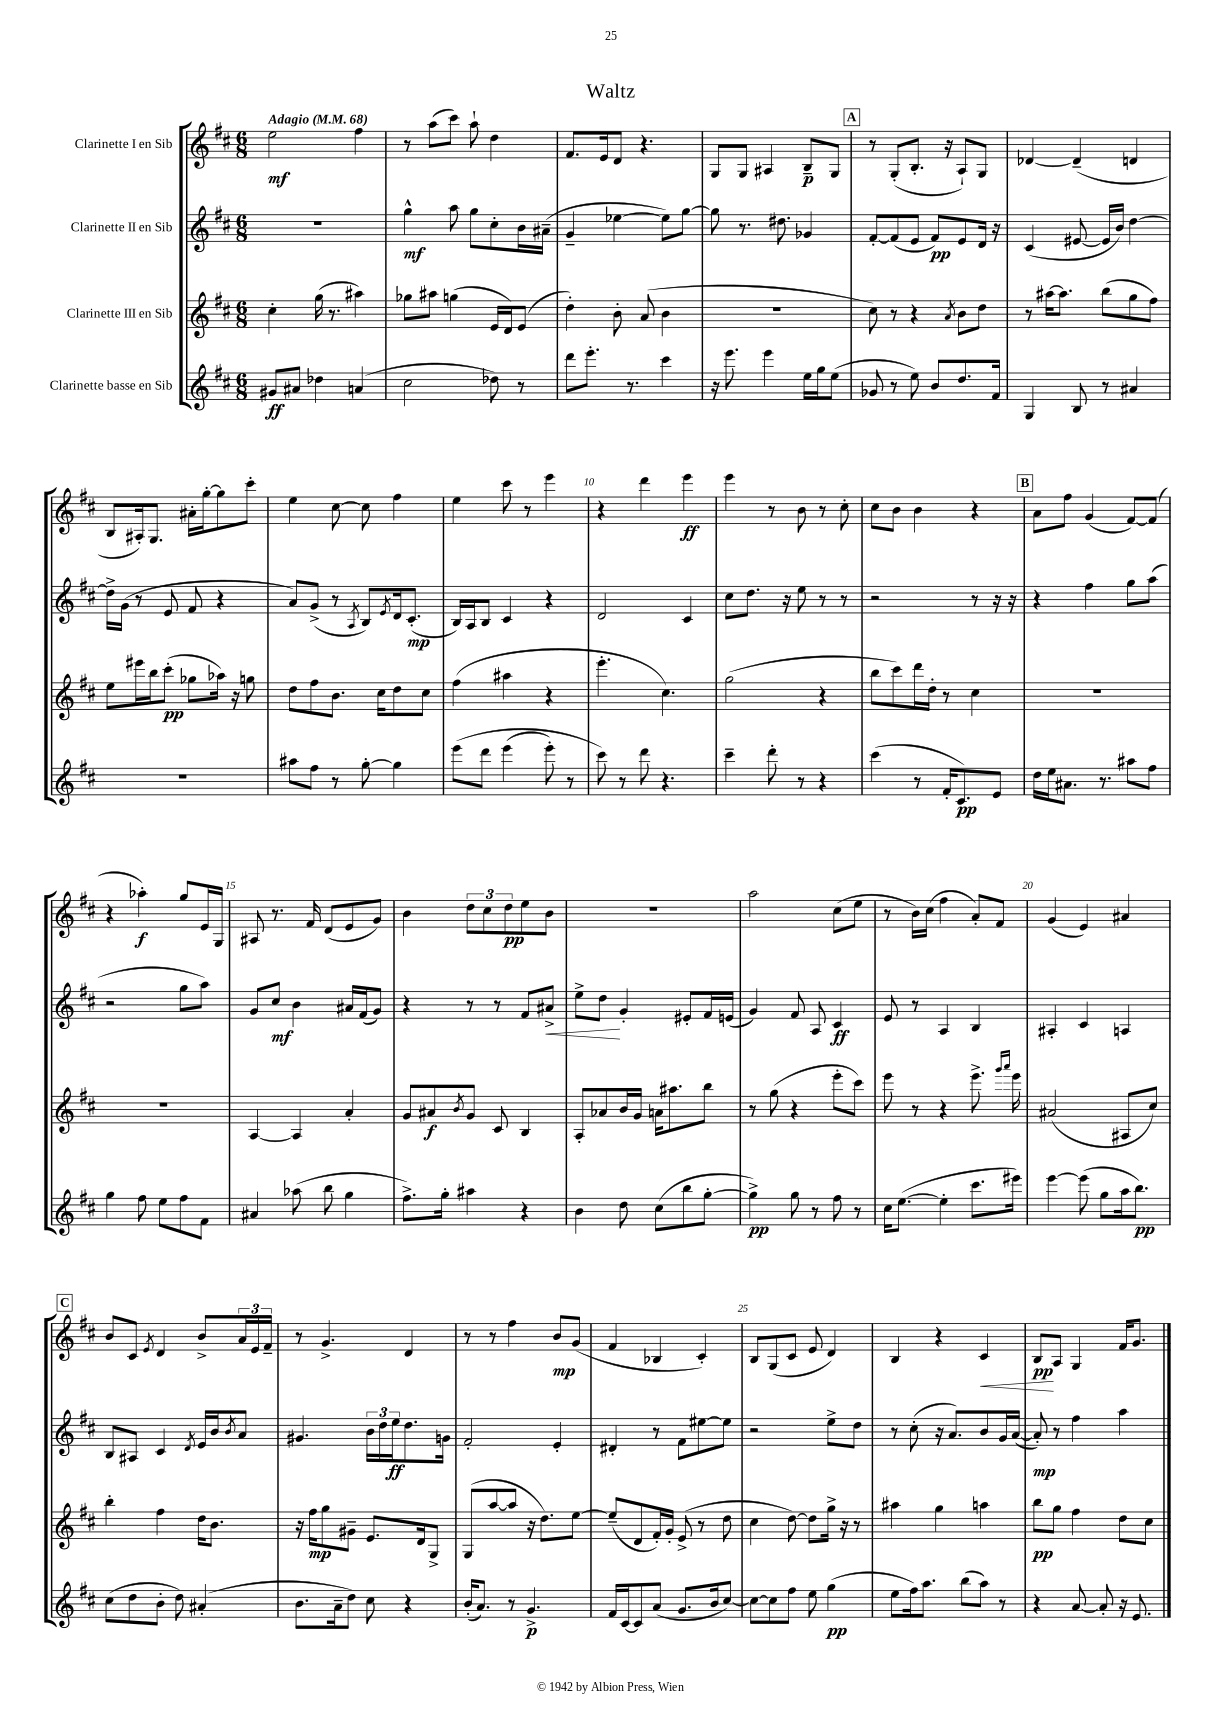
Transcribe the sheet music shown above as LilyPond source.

\header { title = "Waltz" }
<<
\new StaffGroup <<
\new Staff = "s0" \with { instrumentName = "Clarinette I en Sib" } {
    \clef treble \key d \major \numericTimeSignature \time 6/8 \tempo "Adagio" 4 = 68
    e''2\mf fis''4 |
    r8 a''8( cis'''8) a''8-! d''4 |
    fis'8. e'16 d'8 r4. |
    g8 g8 ais4 b8--\p g8 |
    \mark \markup { \box "A" } r8 g8-.( b8.-. r16 a8-!) g8 |
    des'4~ des'4--( d'4 |
    b8 ais16-.) g8. ais'16-. g''16~-. g''8 cis'''8-. |
    e''4 cis''8~ cis''8 fis''4 |
    e''4 cis'''8 r8 e'''4 |
    r4 d'''4 e'''4\ff |
    e'''4 r8 b'8 r8 cis''8-. |
    cis''8 b'8 b'4 r4 |
    \mark \markup { \box "B" } a'8 fis''8 g'4( fis'8~) fis'8( |
    r4 aes''4-.\f) g''8 e'16 g16 |
    ais8 r8. fis'16 d'8( e'8 g'8) |
    b'4 \tuplet 3/2 { d''8 cis''8 d''8\pp } e''8 b'8 |
    R2. |
    a''2 cis''8( e''8 |
    r8 b'16) cis''16( fis''4 a'8-.) fis'8 |
    g'4( e'4) ais'4 |
    \mark \markup { \box "C" } b'8 cis'8 \acciaccatura { e'8 } d'4 b'8-> \tuplet 3/2 { a'16 e'16 fis'16-- } |
    r8 g'4.-> d'4 |
    r8 r8 fis''4 b'8\mp g'8( |
    fis'4 bes4 cis'4-.) |
    b8 g8( cis'8 e'8 d'4) |
    b4 r4 cis'4\< |
    b8\pp\! a8 g4 fis'16 g'8. \bar "|." |
}
\new Staff = "s1" \with { instrumentName = "Clarinette II en Sib" } {
    \clef treble \key d \major \numericTimeSignature \time 6/8
    R2. |
    g''4-^\mf a''8 g''8 cis''8-. b'16 ais'16--( |
    g'4-- ees''4~ ees''8) g''8~ |
    g''8 r8. dis''8. ges'4 |
    \mark \markup { \box "A" } fis'8~-. fis'8( e'8 fis'8\pp) e'8 d'16 r16 |
    cis'4( eis'8~ eis'16 b'16) d''4~ |
    d''16-> g'16( r8 e'8 fis'8 r4 |
    a'8) g'8->( r8 \acciaccatura { a8 } b8) \acciaccatura { e'8 } d'16 cis'8.-.\mp( |
    b16) a16 b8 cis'4 r4 |
    d'2 cis'4 |
    cis''8 d''8. r16 e''8 r8 r8 |
    r2 r8 r16 r16 |
    \mark \markup { \box "B" } r4 fis''4 g''8 a''8( |
    r2 g''8 a''8) |
    g'8 cis''8\mf b'4 ais'16 fis'16( g'8) |
    r4 r8 r8 fis'8 ais'8->\< |
    e''8-> d''8\! g'4-. eis'8-. fis'16 e'16( |
    g'4) fis'8 a8 cis'4\ff |
    e'8 r8 a4 b4 |
    ais4-. cis'4 a4 |
    \mark \markup { \box "C" } b8 ais8 cis'4 \acciaccatura { d'8 } e'16 b'16 \acciaccatura { b'8 } a'8 |
    gis'4. \tuplet 3/2 { b'16 d''16 e''16\ff } d''8. g'16 |
    fis'2-. e'4-. |
    dis'4-. r8 fis'8 eis''8~ eis''8 |
    r2 e''8-> d''8 |
    r8 cis''8-.( r16 a'8.) b'8 g'16 a'16~( |
    a'8-.\mp) r8 fis''4 a''4 \bar "|." |
}
\new Staff = "s2" \with { instrumentName = "Clarinette III en Sib" } {
    \clef treble \key d \major \numericTimeSignature \time 6/8
    cis''4-. g''16( r8. ais''4) |
    ges''8 ais''8 g''4( e'16 d'16) e'8( |
    d''4-.) b'8-. a'8( b'4 |
    R2. |
    \mark \markup { \box "A" } cis''8) r8 r4 \acciaccatura { a'8 } b'8 d''8 |
    r8 ais''16~ ais''8. b''8( g''8 fis''8) |
    e''8 eis'''16 b''16 cis'''8-.\pp( ges''8 aes''16) r16 g''8 |
    d''8 fis''8 b'8. cis''16 d''8 cis''8 |
    fis''4( ais''4 r4 |
    e'''4.-. cis''4.) |
    g''2( r4 |
    b''8 cis'''8) d'''16 d''16-. r8 cis''4 |
    \mark \markup { \box "B" } R2. |
    R2. |
    a4~ a4 a'4-. |
    g'8 ais'8\f \acciaccatura { b'8 } g'8 cis'8 b4 |
    a8-. aes'8 b'16 g'16 a'16 ais''8. b''8 |
    r8 g''8( r4 e'''8-. cis'''8) |
    e'''8 r8 r4 e'''8.-> \grace { g'''16 a'''16 } e'''16 |
    ais'2( ais8 cis''8) |
    \mark \markup { \box "C" } b''4-. fis''4 d''16 b'8. |
    r16 fis''16\mp g''8 gis'8-- e'8. d'16 g8-> |
    g8( a''8~ a''8 r16 d''8.) e''8~ |
    e''8--( d'8 fis'16-.) g'16-. e'8->( r8 d''8 |
    cis''4 d''8~) d''8 g''16-> r16 r8 |
    ais''4 g''4 a''4 |
    b''8\pp g''8 fis''4 d''8 cis''8 \bar "|." |
}
\new Staff = "s3" \with { instrumentName = "Clarinette basse en Sib" } {
    \clef treble \key d \major \numericTimeSignature \time 6/8
    gis'8\ff ais'8 des''4 a'4( |
    cis''2 des''8) r8 |
    d'''8 e'''8.-. r8. cis'''4 |
    r16 e'''8. e'''4 e''16 g''16 e''8( |
    \mark \markup { \box "A" } ges'8 r8 e''8) b'8 d''8. fis'16 |
    g4 b8 r8 ais'4 |
    R2. |
    ais''8 fis''8 r8 g''8~-. g''4 |
    e'''8\( d'''8 e'''4( e'''8-.) r8 |
    cis'''8\) r8 d'''8 r4. |
    cis'''4-- d'''8-. r8 r4 |
    cis'''4( r8 fis'16-. cis'8.\pp) e'8 |
    \mark \markup { \box "B" } d''16 e''16 ais'8. r8. ais''8 fis''8 |
    g''4 fis''8 e''8 fis''8 fis'8 |
    ais'4 aes''8( b''8 g''4 |
    fis''8.->) g''16-. ais''4 r4 |
    b'4 d''8 cis''8( b''8 g''8~-. |
    g''4->\pp) g''8 r8 fis''8 r8 |
    cis''16 e''8.~( e''4-. cis'''8. eis'''16) |
    e'''4~ e'''8( g''8 a''16 b''8.\pp) |
    \mark \markup { \box "C" } cis''8( d''8 b'8-. d''8) ais'4-.( |
    b'8. a'16-- d''8) cis''8 r4 |
    b'16-.( a'8.) r8 g'4.->\p |
    fis'16 cis'16~ cis'8 a'8( g'8. b'16 cis''8~) |
    cis''8~ cis''8 fis''8 e''8 g''4\pp( |
    e''8 fis''16) a''8. b''8( a''8) r8 |
    r4 a'8~ a'8-. r16 e'8. \bar "|." |
}
>>
>>
\layout { \context { \Score \override BarNumber.break-visibility = ##(#f #t #t) barNumberVisibility = #(every-nth-bar-number-visible 5) } }
